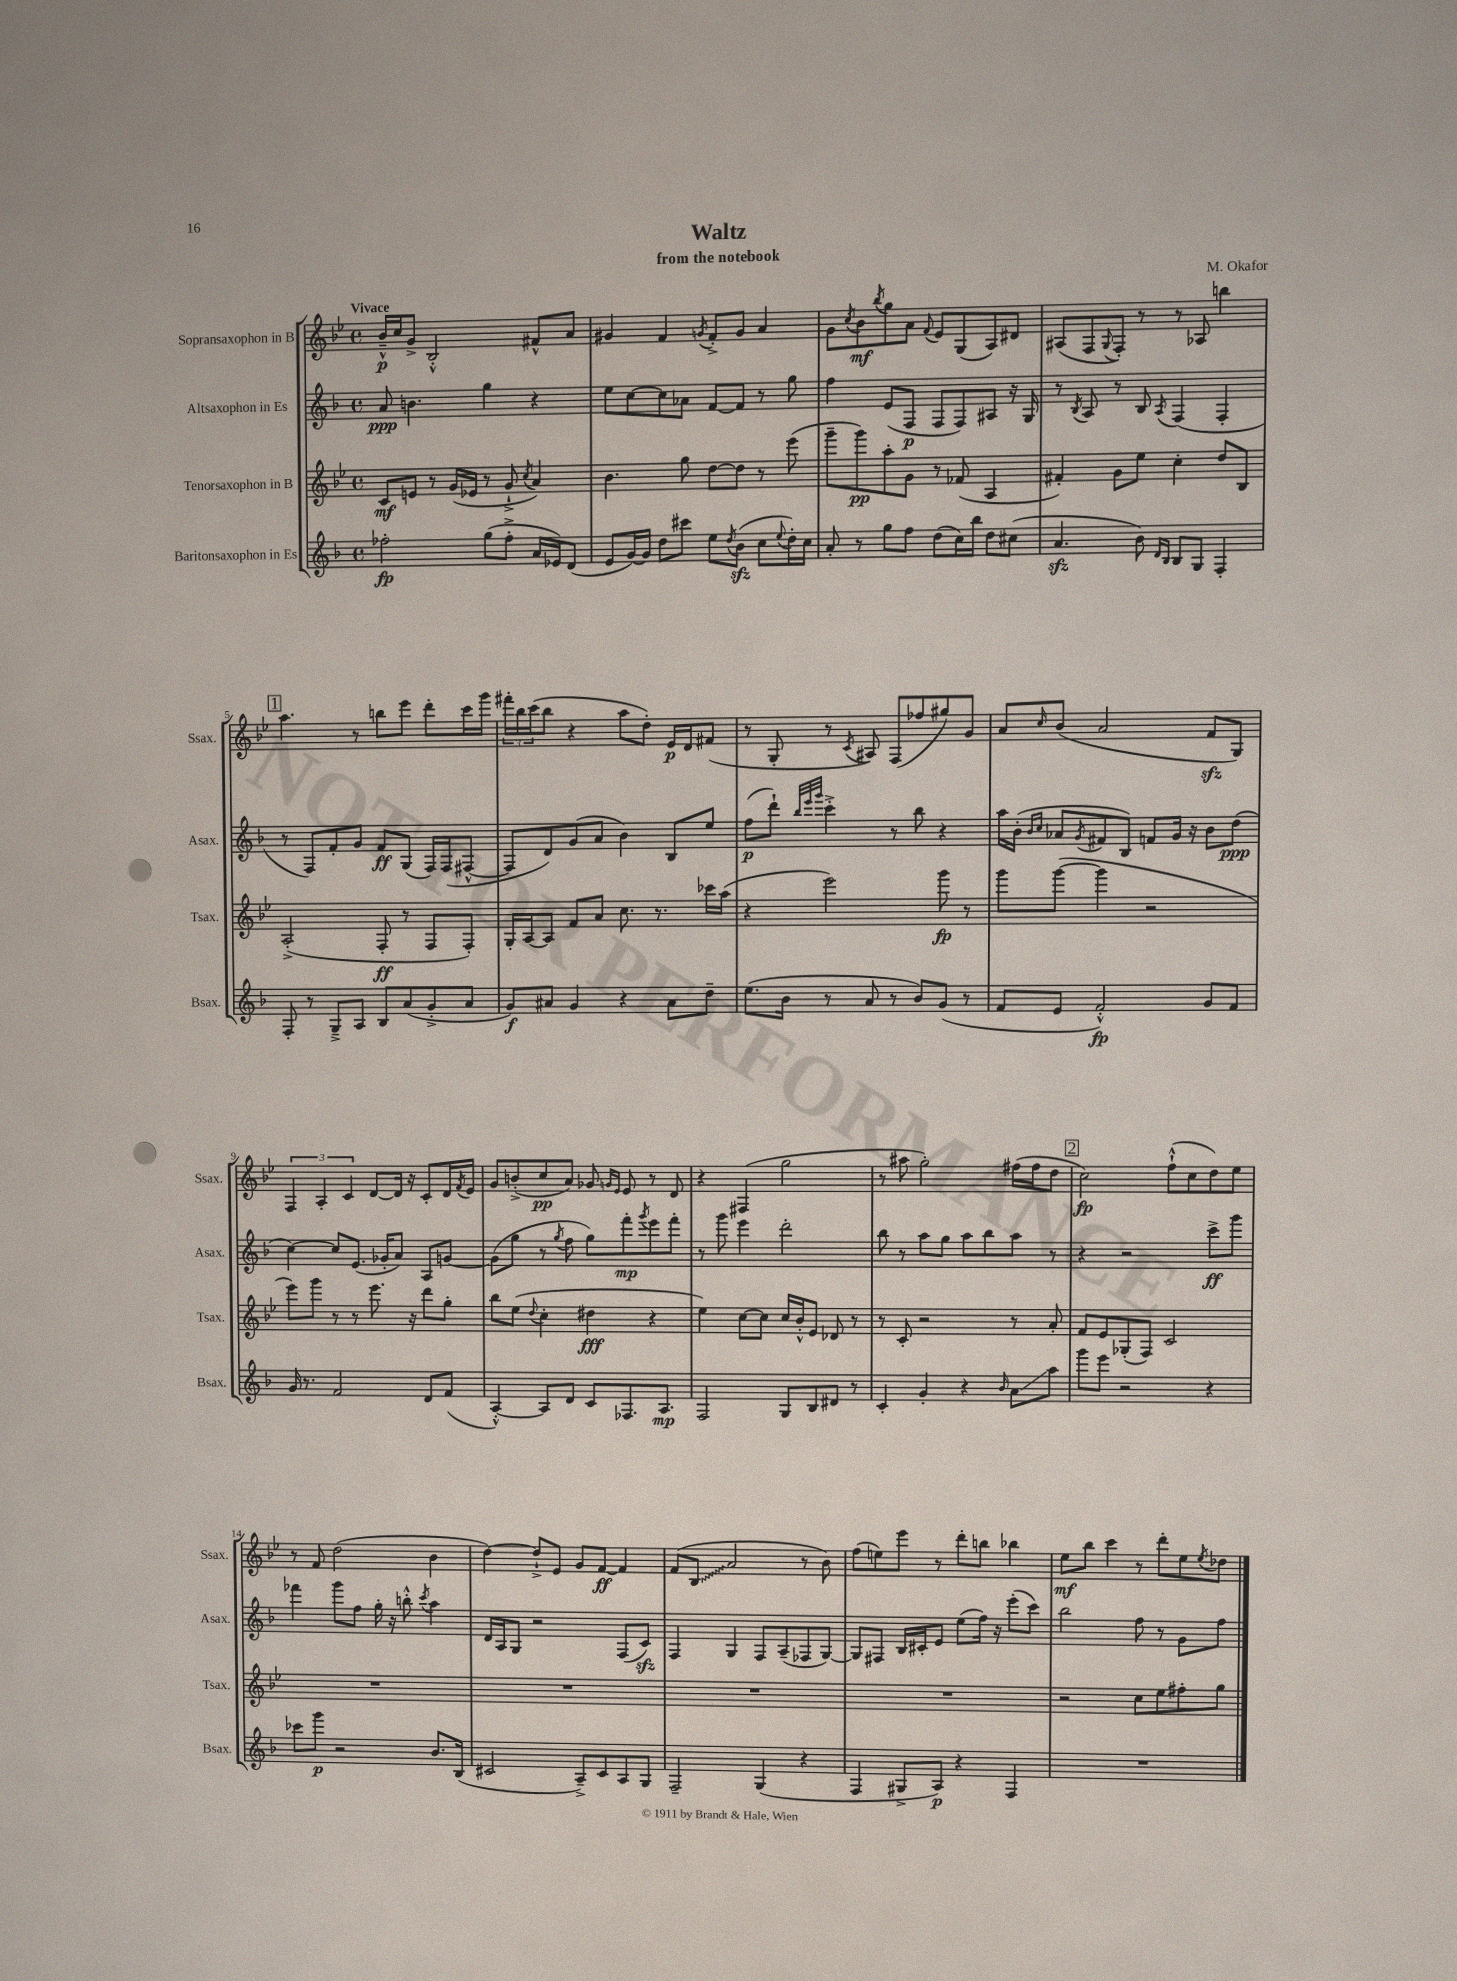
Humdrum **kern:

**kern	**kern	**kern	**kern
*staff4	*staff3	*staff2	*staff1
*clefG2	*clefG2	*clefG2	*clefG2
*k[b-]	*k[b-e-]	*k[b-]	*k[b-e-]
*M4/4	*M4/4	*M4/4	*M4/4
*met(c)	*met(c)	*met(c)	*met(c)
2ff-'\	8c/L	8a/	16b-~^^/LL
.	.	.	16cc/J
.	8e/J	4.b\	8g^/J
.	8r	.	2B-'^^/
.	(16g/LL	.	.
.	16e-/JJ	.	.
(8gg\L	8r	4gg\	.
8ff-'^\J	8g`^/	.	.
.	8qcc/	.	.
16a/LL	4a/)	4r	8f#^^/L
16e-/J)	.	.	.
(8d/J	.	.	8a/J
=	=	=	=
8e/L	4.b-\	8ee\L	4g#/
[16g/L)	.	[8cc\	.
16g/]JJ	.	.	.
8dd\L	.	8cc\]	4f/
8ccc#\J	8gg\	8a-\J	.
.	.	.	8qg/
8ee\L	[8dd\L	[8f/L	8f'^/L
8qdd/	.	.	.
(8b-\J	8dd\]J	8f/]J	8g/J
8cc\L	8r	8r	4a/
8qqee/	.	.	.
16dd'\L)	(8eee-\	8gg\	.
16cc\JJ	.	.	.
=	=	=	=
8a'/	8ggg~\L	4ff\	8g\L
.	.	.	8qcc/
8r	8ggg\)	.	8b-\
.	.	.	8qbb-/
8gg\L	8aa'\	(8e/L	8gg\
8ff\J	8g\J	8F/J	8a\J
.	.	.	8qqf/
(8dd\L	8r	8F/L	8e-/L
16cc\L)	(8f-/	8F/)	(8G/
16bb-\JJ	.	.	.
8dd\L	4A/	8A#/J	8A/)
(8cc#\J	.	16r	8d#/J
.	.	16G/	.
=	=	=	=
4.a/	4f#'/)	8r	(8A#/L
.	.	8qB-/	.
.	.	8A/	8F/
.	.	.	8qqG/
.	8g\L	8r	8F'/J)
8b-\)	8ee-\J	8B-/	8r
16qqd/LL	.	.	.
16qqB-/JJ	.	8qA/	.
8B-/L	4cc'\	(4F/	8r
8G/J	.	.	8A-/
4F'/	8dd/L	4F'/	4bb\
.	8B-/J	.	.
=	=	=	=
8F'/	(2A'^/	8r	4.aa\
8r	.	8F/L)	.
8G~^/L	.	8f'/	.
8A/J	.	8g/J	8r
8B-/L	8F'/	8f/L	8bb\L
(8a/	8r	(8G/J	8eee-\J
8g'^/	8F/L	16F/LL)	8ddd'\L
.	.	(16F/J	.
8a/J	8F'/J)	[8F#^^/J	16ccc\L
.	.	.	16ggg\JJ
=	=	=	=
8g/L)	16G'/LL	8F#/]L	24fff#'\LL
.	.	.	24bb-\
.	[16A/J	.	.
.	.	.	(24ccc\J
8a#/J	8A/]J	8d/)	8bb-\J
4g/	8f/L	(8g/	4r
.	8a/J	8a/J	.
4r	8.cc\	4b-\)	8aa\L
.	.	.	8dd'\J)
.	8.r	.	.
8a#\L	.	8B-/L	16e-/LL
.	.	.	16d/J
8dd~\J	16ccc-\LL	8ee/J	(8f#/J
.	(16aa\JJ	.	.
=	=	=	=
(8.ee\L	4r	(8ff\L	8r
.	.	8ddd`\J)	8G'/
16b-\Jk	.	.	.
.	.	32qqbb-/LLL	.
.	.	32qqeee/	.
.	.	32qqggg/JJJ	.
8r	2eee-\)	4ccc'^\	8r
.	.	.	8qc/
8a/	.	.	8A#/)
8r	.	8r	(8F/L
8b-/L)	.	8bb-\	8ff-/
(8g/J	8ggg\	4r	8gg#/)
8r	8r	.	8g/J
=	=	=	=
8f/L	8ggg\L	16aa\LL	8a/L
.	.	(16b-'\JJ	.
.	.	16qqb-/LL	.
.	.	16qqcc/JJ	16qqcc/
8e/J	([8ggg\J	8a-/L	(8b-/J
.	.	8qg/	.
2f'^^/)	4ggg\]	8f#/	2a/
.	.	8B-/J)	.
.	2r	8f/L	.
.	.	16g/Jk	.
.	.	16r	.
8g/L	.	8b-\L	8f/L
8f/J	.	(8dd\J	8G/J)
=	=	=	=
16g/	8eee-\L)	[4cc\)	6F/
8.r	.	.	.
.	8ggg\J	.	.
.	.	.	6A'/
2f/	8r	8cc/]L	.
.	.	.	6c/
.	8r	(8.e/J	.
.	8.eee-\	.	[8d/L
.	.	16g-'/LK	.
.	.	8a/J)	16d/]Jk
.	16r	.	16r
8d/L	8ddd\L	8A/L	8c'/L
(8f/J	8gg'\J	[8g/J	16d/L
.	.	.	8qf/
.	.	.	16e-/JJ
=	=	=	=
[4A'^^/)	8bb-\L	(8g\]L	8g/L
.	(8ee-\J	8gg\J	(8b'^/
.	8qqdd/	.	.
8A/]L	4cc'\	8r	8cc/
.	.	8qgg/	.
8d/J	.	8ff\	8a/J)
8c/L	4dd#\	8gg\L)	8g-/
.	.	.	16qqg/LL
.	.	.	16qqe-/JJ
8.F-/	.	8fff'\	8e-/
.	.	8qggg/	.
.	4r	8eee\	8r
8.A/J	.	.	.
.	.	8fff'\J	8d/
=	=	=	=
2F/	4ee-\)	8r	4r
.	.	8ggg\	.
.	[8cc\L	4eee\	(4F#/
.	8cc\]J	.	.
8G/L	16cc/LL	2ddd'\	2gg\
.	16b-'^^/J	.	.
8B-/	8e-/J	.	.
8d#/J	8d-/	.	.
8r	8r	.	.
=	=	=	=
4c'/	8r	8bb-\	8r
.	8c'/	8r	8aa#\
4g'/	2r	8aa\L	2gg'\)
.	.	8gg\J	.
4r	.	8aa\L	.
.	.	8bb-\	.
16qqb-/	.	.	.
8a\L	8r	8aa\J	(16ff#\LL
.	.	.	16ff#\J
8aa\J	8a'/	8r	8dd\J
=	=	=	=
8ggg\L	8f/L	4r	2cc\)
8eee\J	8e-/	.	.
2r	(8G-'/	2r	.
.	8F/J)	.	.
.	2c/	.	(8ff`^^\L
.	.	.	8cc\
4r	.	8ccc^\L	8dd\)
.	.	8ggg\J	8ee-\J
=	=	=	=
8ccc-\L	1r	4fff-\	8r
8ggg\J	.	.	8f/
2r	.	8ggg\L	(2dd\
.	.	8ff\J	.
.	.	16gg'\	.
.	.	16r	.
.	.	8bb'^^\	.
.	.	8qccc/	.
8.b-/L	.	4aa\	4b-\
(16B-/Jk	.	.	.
=	=	=	=
2c#/	1r	16d/LL	[4dd\)
.	.	16A/J	.
.	.	8G/J	.
.	.	2r	8dd`^/]L
.	.	.	8e-/J
8A~^/L)	.	.	8g/L
8c#/	.	.	[8f/J
8A/	.	(8F/L	4f/]
8G/J	.	8c/J)	.
=	=	=	=
2F~/	1r	4F/	(8f/L
.	.	.	8B-/J
.	.	4G/	2a/
(4G/	.	8F/L	.
.	.	(8A~/	.
4r	.	8F-/	8r
.	.	[8G/J)	8b-\)
=	=	=	=
4F/	1r	8G/]L	(8ff\L
.	.	8F#/J	8ee\)
8G#^/L	.	16B-/LL	8eee-\J
.	.	16c#'/J	.
8A/J)	.	8e/J	8r
4r	.	(8ee\L	8ddd'\L
.	.	16ff\Jk)	8bb\J
.	.	16r	.
4F/	.	(8eee'\L	4bb-\
.	.	8ccc\J)	.
=	=	=	=
1r	2r	2bb-\	8ee-\L
.	.	.	8bb-\J
.	.	.	4ccc\
.	8cc\L	8ff\	8r
.	8ee-\	8r	8ddd'\L
.	8ff#'\	8g\L	8ee-\
.	.	.	8qee-/
.	8gg\J	8ff\J	8dd-\J
==	==	==	==
*-	*-	*-	*-
